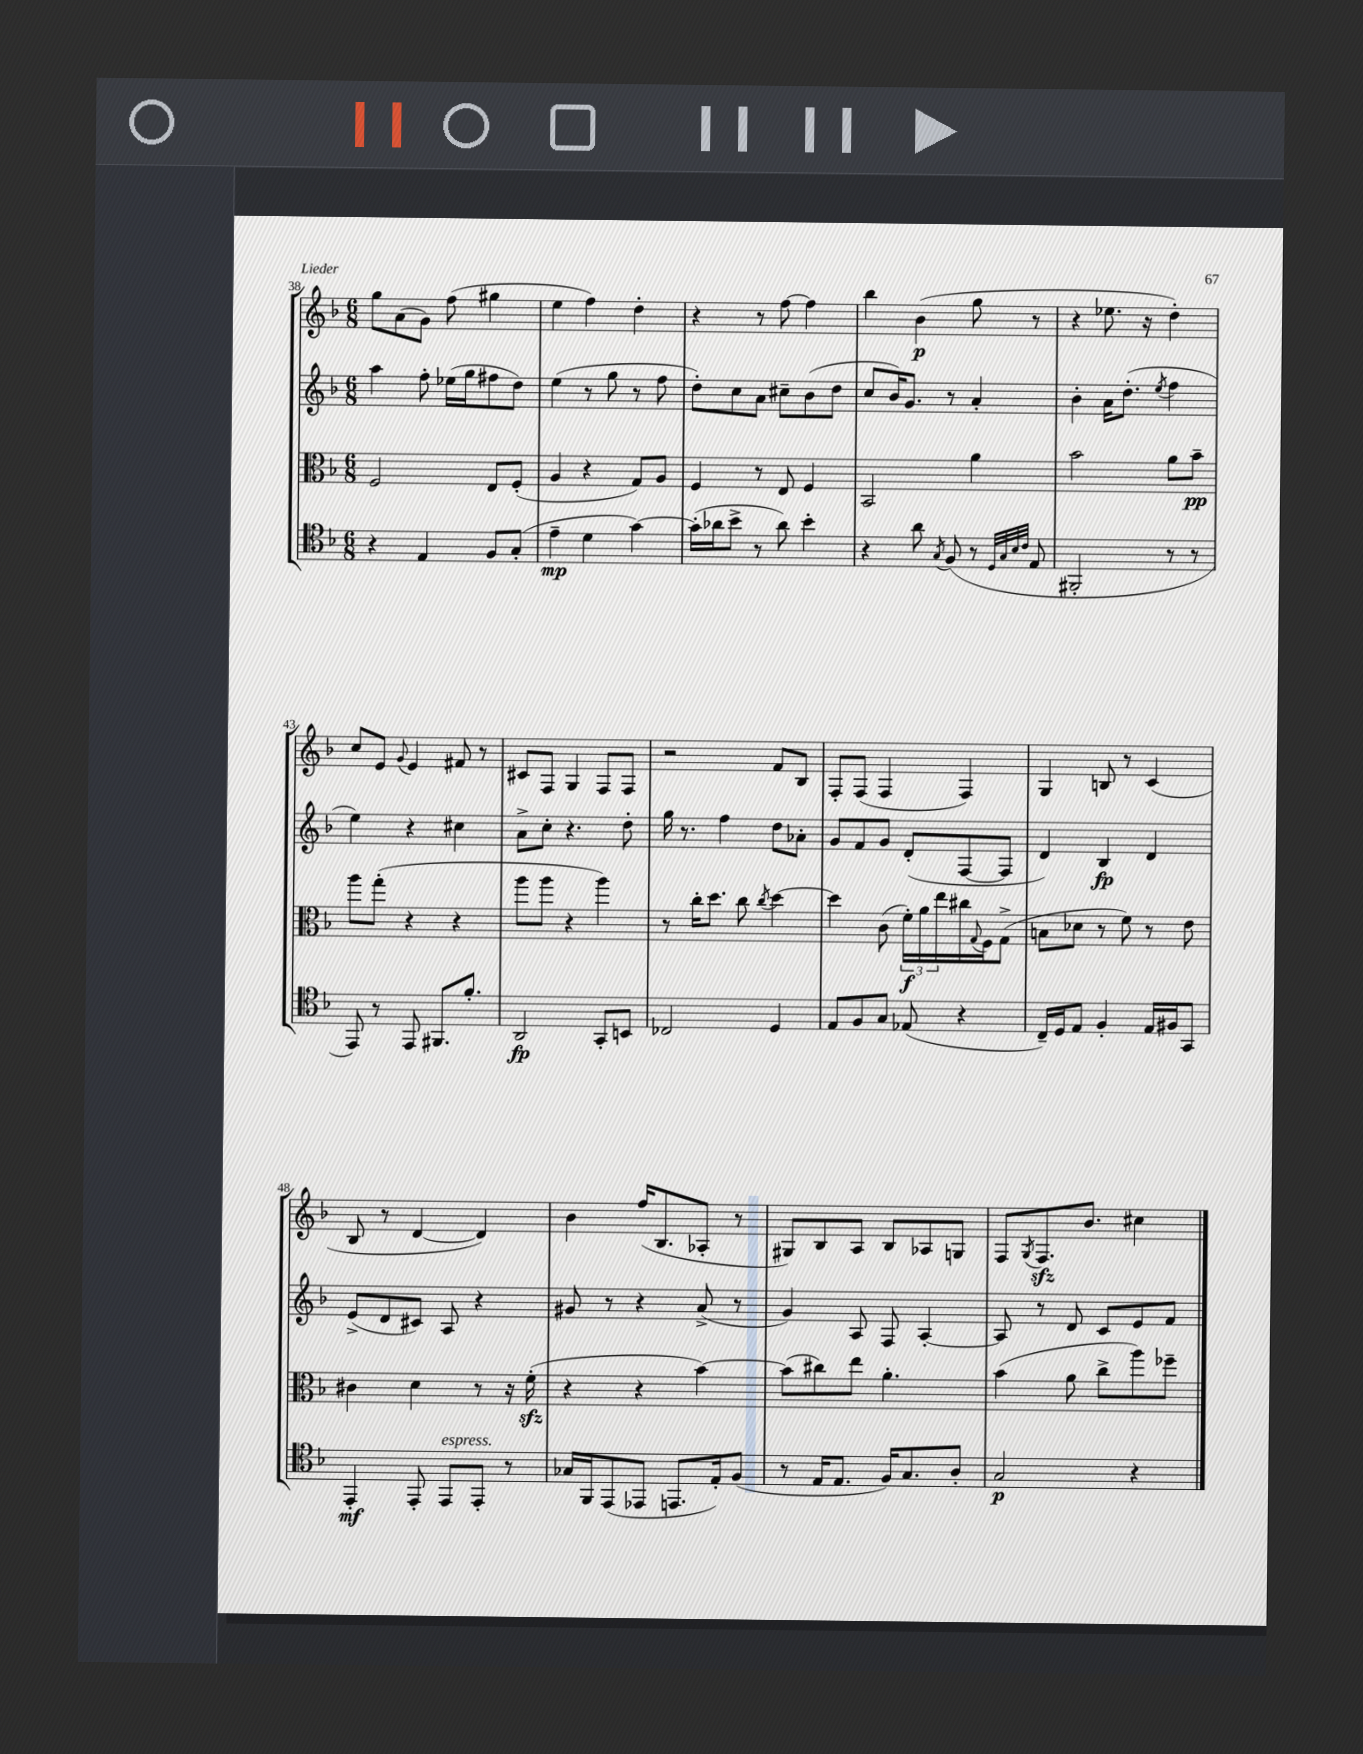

**kern	**kern	**kern	**kern
*staff4	*staff3	*staff2	*staff1
*clefC4	*clefC3	*clefG2	*clefG2
*k[b-]	*k[b-]	*k[b-]	*k[b-]
*M6/8	*M6/8	*M6/8	*M6/8
4r	2F	4aa	8gg
.	.	.	(8a
4E	.	8ff'	8g)
.	.	(16ee-	(8ff
.	.	16gg	.
8F	8E	8ff#	4gg#
(8G'	(8F'	8dd)	.
=	=	=	=
4e~	4A	(4ee	4ee
4d	4r	8r	4ff)
.	.	8gg	.
[4g)	8G)	8r	4dd'
.	8A	8ff	.
=	=	=	=
(16g']	4F	8dd')	4r
16a-	.	.	.
8b-^	.	8cc	.
8r	8r	8a	8r
8a-)	8E	8cc#~	[8ff
4b-'	4F	(8b-	4ff]
.	.	8dd	.
=	=	=	=
4r	2BB-	8cc	4bb-
.	.	16b-)	.
.	.	8.g	.
8a	.	.	(4b-
8qG	.	.	.
(8F	.	8r	.
8r	4a	4a'	8gg
32qqD	.	.	.
32qqG	.	.	.
32qqB-	.	.	.
32qqc	.	.	.
8E	.	.	8r
=	=	=	=
2FF#'	2b-	4b-'	4r
.	.	16a	8.ee-
.	.	(8.dd'	.
.	.	.	16r
.	.	8qee	.
8r	8a	4ff	4dd')
8r	8b-~	.	.
=	=	=	=
8EE)	8aa	4ee)	8cc
8r	(8gg'	.	8e
.	.	.	8qqg
8EE	4r	4r	4e
8.FF#	.	.	.
.	4r	4cc#	8f#
8.f'	.	.	.
.	.	.	8r
=	=	=	=
2AA	8aa	8a^	8c#
.	8aa	8cc'	8F
.	4r	4.r	4G
8GG'	4aa)	.	8F
8BB	.	8dd'	8F
=	=	=	=
2C-	8r	16gg	2r
.	.	8.r	.
.	16cc'	.	.
.	8.dd	.	.
.	.	4ff	.
.	8cc	.	.
.	8qcc	.	.
4D	[4dd	8dd	8f
.	.	8a-'	8B-
=	=	=	=
8E	4dd]	8g	8F'
8F	.	8f	(8F
8G	(8c	8g	4F
(8E-	24f')	(8d'	.
.	24a	.	.
.	24ee	.	.
4r	16cc#	[8F	4F)
.	8qqG	.	.
.	16F	.	.
.	(8G^	8F]	.
=	=	=	=
16C~)	8B	4d)	4G
16D	.	.	.
8E	8d-	.	.
4F'	8r	4B-	8B
.	8f)	.	8r
16E	8r	4d	(4c
16F#	.	.	.
8GG	8e	.	.
=	=	=	=
4EE'	4c#	(8e^	8B-
.	.	8d	8r
8EE'	4d	8c#)	[4d
8EE	.	8A	.
8EE'	8r	4r	4d])
8r	16r	.	.
.	(16f'	.	.
=	=	=	=
16G-	4r	8g#	4b-
16FF	.	.	.
(8EE	.	8r	.
8EE-	4r	4r	(16ff
.	.	.	8.B-
8.EE	.	.	.
.	[4b-)	(8a^	8A-'
16E')	.	.	.
(8F	.	8r	8r
=	=	=	=
8r	(8b-]	4g)	8G#)
16E	8cc#)	.	8B-
8.E	.	.	.
.	8ee	8A	8A
16F)	4.a'	8F	8B-
8.G	.	.	.
.	.	[4A'	8A-
8A'	.	.	8G
=	=	=	=
2G	(4b-	8A]	8F
.	.	.	8qG
.	.	8r	8.F
.	8a	8d	.
.	.	.	8.b-
.	8cc^	8c	.
4r	8aa)	8e	4cc#
.	8ff-~	8f	.
==	==	==	==
*-	*-	*-	*-
